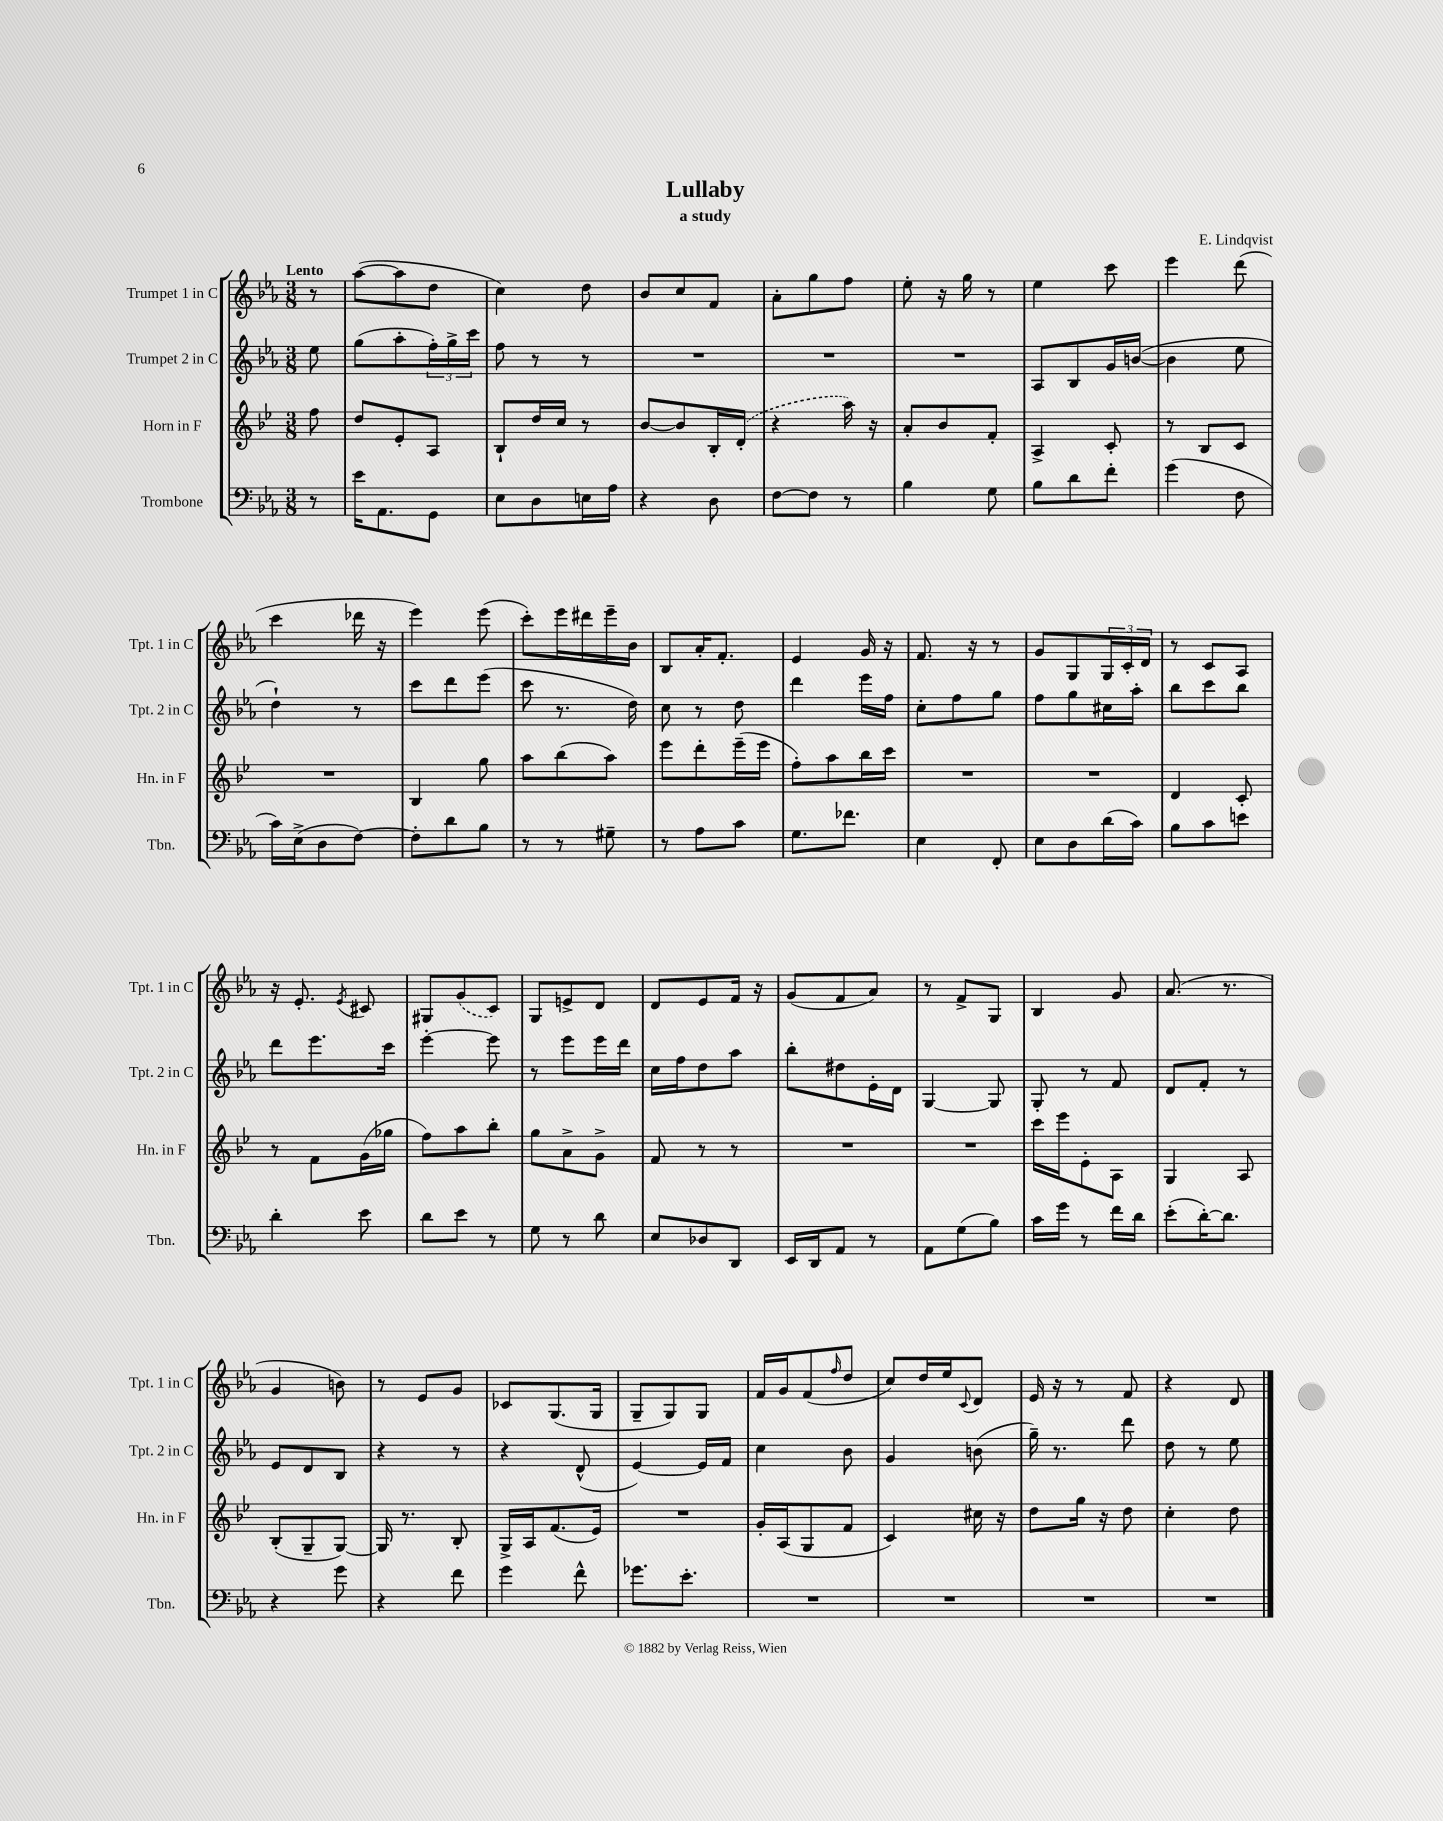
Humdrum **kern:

**kern	**kern	**kern	**kern
*staff4	*staff3	*staff2	*staff1
*clefF4	*clefG2	*clefG2	*clefG2
*k[b-e-a-]	*k[b-e-]	*k[b-e-a-]	*k[b-e-a-]
*M3/8	*M3/8	*M3/8	*M3/8
8r	8ff	8ee-	8r
=	=	=	=
16e-	8dd	(8gg	([8aa-
8.AA-	.	.	.
.	8e-'	8aa-'	8aa-]
8GG	8A	24ff')	8dd
.	.	24gg^	.
.	.	24ccc	.
=	=	=	=
8E-	8B-`	8ff	4cc)
8D	16dd	8r	.
.	16cc	.	.
16E	8r	8r	8dd
16A-	.	.	.
=	=	=	=
4r	[8b-	4.r	8b-
.	8b-]	.	8cc
8D	16B-'	.	8f
.	(16d'	.	.
=	=	=	=
[8F	4r	4.r	8a-'
8F]	.	.	8gg
8r	16aa)	.	8ff
.	16r	.	.
=	=	=	=
4B-	8a'	4.r	8ee-'
.	8b-	.	16r
.	.	.	16gg
8G	8f'	.	8r
=	=	=	=
8B-	4A^	8A-	4ee-
8d	.	8B-	.
8f'	8c'	16g	8ccc
.	.	([16b	.
=	=	=	=
(4g	8r	4b]	4eee-
.	8B-	.	.
8F	8c	8ee-	(8ddd
=	=	=	=
16c)	4.r	4dd`)	4ccc
(16E-^	.	.	.
8D	.	.	.
[8F)	.	8r	16ddd-
.	.	.	16r
=	=	=	=
8F']	4B-	8ccc	4eee-)
8d	.	8ddd	.
8B-	8gg	(8eee-	(8eee-
=	=	=	=
8r	8aa	8ccc	8ccc')
8r	(8bb-	8.r	16eee-
.	.	.	16ddd#
8G#~	8aa)	.	16eee-~
.	.	16dd)	16b-
=	=	=	=
8r	8eee-	8cc	8B-
8A-	8ddd'	8r	16a-'
.	.	.	8.f'
8c	(16eee-~	8dd	.
.	16eee-	.	.
=	=	=	=
8.G	8ff')	4ddd	4e-
.	8aa	.	.
8.f-	.	.	.
.	16bb-	16eee-	16g
.	16ccc	16ff	16r
=	=	=	=
4E-	4.r	8cc'	8.f
.	.	8ff	.
.	.	.	16r
8FF'	.	8gg	8r
=	=	=	=
8E-	4.r	8ff	8g
8D	.	8gg	8G
(16d	.	16cc#	24G
.	.	.	24c'
16c)	.	16aa-'	.
.	.	.	24d
=	=	=	=
8B-	4d	8bb-	8r
8c	.	8ccc	8c
8e	8c'	8bb-	8A-
=	=	=	=
4d'	8r	8ddd	16r
.	.	.	8.e-'
.	8f	8.eee-	.
.	.	.	8qe-
8e-	(16g	.	8c#
.	16gg-	16ccc	.
=	=	=	=
8d	8ff)	[4eee-'	8G#
8e-	8aa	.	(8g
8r	8bb-'	8eee-]	8c)
=	=	=	=
8G	8gg	8r	8G
8r	8a^	8eee-	8e^
8d	8g^	16eee-	8d
.	.	16ddd	.
=	=	=	=
8E-	8f	16cc	8d
.	.	16ff	.
8D-	8r	8dd	8e-
8DD	8r	8aa-	16f
.	.	.	16r
=	=	=	=
16EE-	4.r	8bb-'	(8g
16DD	.	.	.
8AA-	.	8dd#	8f
8r	.	16e-'	8a-)
.	.	16d	.
=	=	=	=
8AA-	4.r	[4G	8r
(8G	.	.	8f^
8B-)	.	8G]	8G
=	=	=	=
16c	16ccc	8G'	4B-
16g	16eee-	.	.
8r	8e-'	8r	.
16f	8A	8f	8g
16d	.	.	.
=	=	=	=
(8e-'	4G	8d	(8.a-
[16d')	.	8f'	.
8.d]	.	.	8.r
.	8A	8r	.
=	=	=	=
4r	(8B-'	8e-	4g
.	8G~	8d	.
8g	[8G)	8B-	8b)
=	=	=	=
4r	16G]	4r	8r
.	8.r	.	.
.	.	.	8e-
8f	8B-'	8r	8g
=	=	=	=
4g	16G^	4r	8c-
.	16A	.	.
.	(8.f	.	(8.G
8f^^	.	(8d^^	.
.	16e-)	.	16G
=	=	=	=
8.g-	4.r	[4e-)	8G~
.	.	.	8G)
8.e-'	.	.	.
.	.	16e-]	8G
.	.	16f	.
=	=	=	=
4.r	16g'	4cc	16f
.	(16A	.	16g
.	8G	.	(8f
.	.	.	16qqff
.	8f	8b-	8dd
=	=	=	=
4.r	4c)	4g	8cc)
.	.	.	16dd
.	.	.	16ee-
.	.	.	8qqc
.	16cc#	(8b	8d
.	16r	.	.
=	=	=	=
4.r	8dd	16gg~)	16e-
.	.	8.r	16r
.	16gg	.	8r
.	16r	.	.
.	8dd	8ddd	8f
=	=	=	=
4.r	4cc'	8dd	4r
.	.	8r	.
.	8dd	8ee-	8d
==	==	==	==
*-	*-	*-	*-
